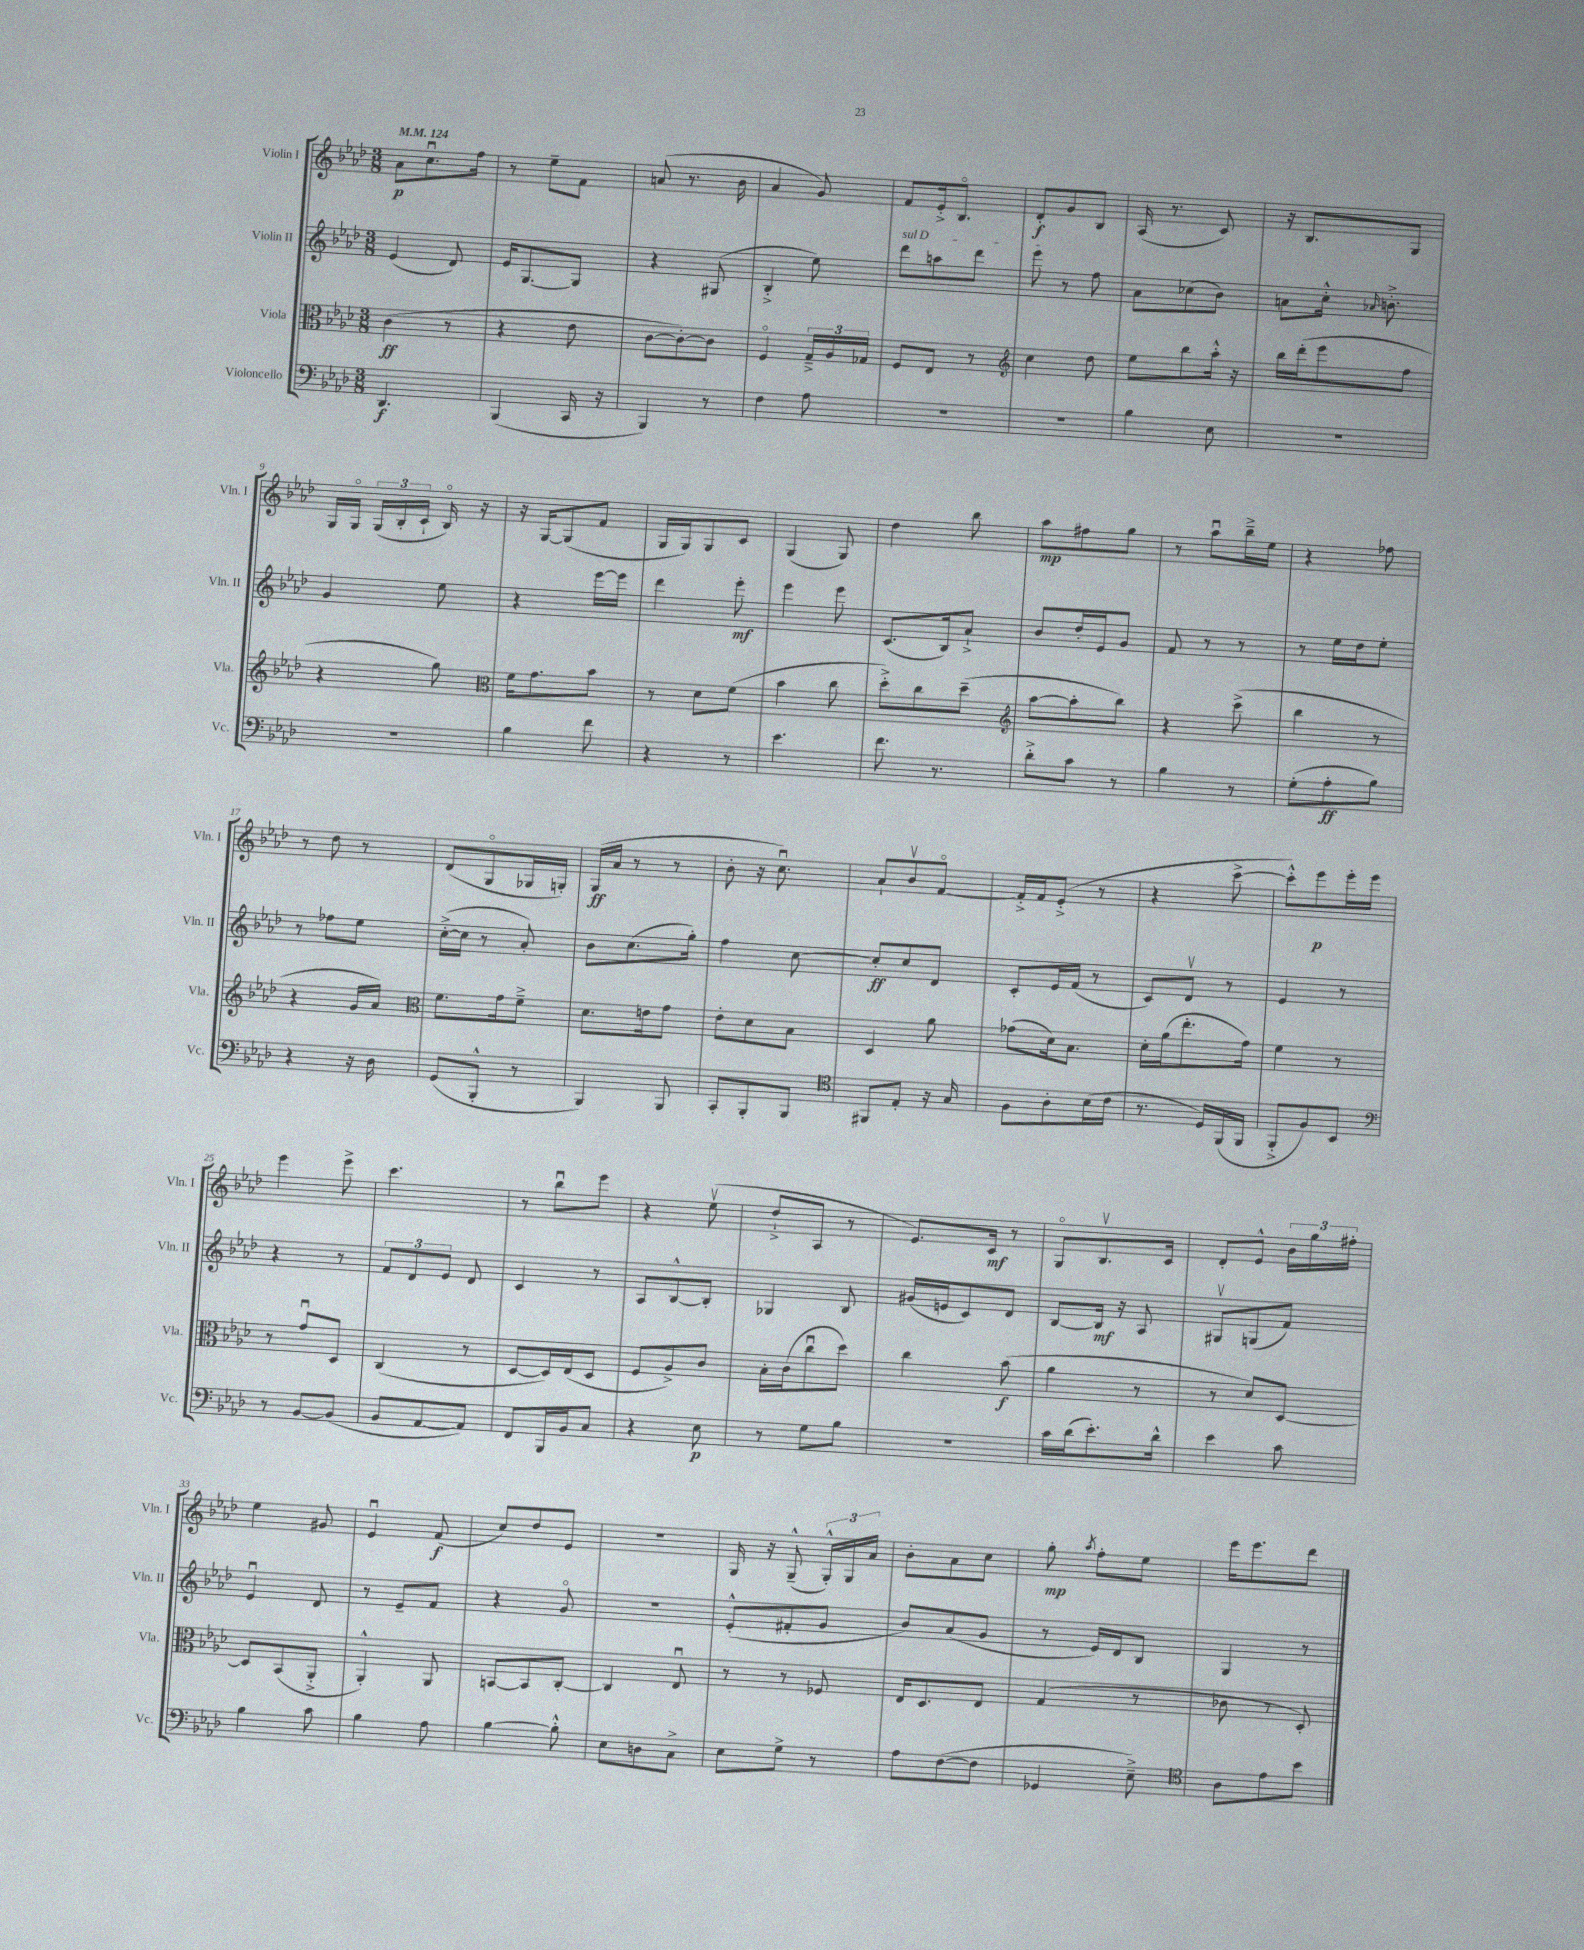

**kern	**dynam	**kern	**dynam	**kern	**dynam	**kern	**dynam
*part4	*part4	*part3	*part3	*part2	*part2	*part1	*part1
*staff4	*staff4	*staff3	*staff3	*staff2	*staff2	*staff1	*staff1
*I"Violoncello	*	*I"Viola	*	*I"Violin II	*	*I"Violin I	*
*I'Vc.	*	*I'Vla.	*	*I'Vln. II	*	*I'Vln. I	*
*clefF4	*	*clefC3	*	*clefG2	*	*clefG2	*
*k[b-e-a-d-]	*	*k[b-e-a-d-]	*	*k[b-e-a-d-]	*	*k[b-e-a-d-]	*
*M3/8	*	*M3/8	*	*M3/8	*	*M3/8	*
*MM124	*	*MM124	*	*MM124	*	*MM124	*
=1	=1	=1	=1	=1	=1	=1	=1
4.DD-/	f	(4c\	ff	(4e-/	.	8a-\L	p
.	.	.	.	.	.	8.ccu\	.
.	.	8r	.	8d-/)	.	.	.
.	.	.	.	.	.	16ff\Jk	.
=2	=2	=2	=2	=2	=2	=2	=2
(4BBB-/	.	4r	.	16e-/KL	.	8r	.
.	.	.	.	[8.G/	.	.	.
.	.	.	.	.	.	8ee-~\L	.
16CC/	.	8e-\	.	8G/J]	.	8f\J	.
16r	.	.	.	.	.	.	.
=3	=3	=3	=3	=3	=3	=3	=3
4BBB-/)	.	[8c\L	.	4r	.	(8an/	.
.	.	8c'\_)	.	.	.	8.r	.
8r	.	8c\J]	.	(8G#X/	.	.	.
.	.	.	.	.	.	16b-\	.
=4	=4	=4	=4	=4	=4	=4	=4
4F\	.	4F/	.	4B-'^/	.	4a-/	.
8A-\	.	24G~^/LL	.	8ee-\)	.	8g/)	.
.	.	24A-/	.	.	.	.	.
.	.	24G-X/JJ	.	.	.	.	.
=5	=5	=5	=5	=5	=5	=5	=5
!	!	!	!	!LO:TX:a:i:t=sul D	!	!	!
4.r	.	8F/L	.	8ddd-\L	.	8f/L	.
.	.	8E-/J	.	8aan\	.	16e-'^/k	.
.	.	.	.	.	.	8.B-/J	.
.	.	8r	.	8ddd-\J	.	.	.
=6	=6	=6	=6	=6	=6	=6	=6
*	*	*clefG2	*	*	*	*	*
4.r	.	4cc\	.	8eee-\	.	8d-'/L	f
.	.	.	.	8r	.	8g/	.
.	.	8dd-\	.	8ff\	.	8B-/J	.
=7	=7	=7	=7	=7	=7	=7	=7
4B-\	.	8ee-\L	.	8a-\L	.	(16A-/	.
.	.	.	.	.	.	8.r	.
.	.	8bb-\	.	(8cc-X\	.	.	.
8E-\	.	16aa-'^^\Jk	.	8b-\J)	.	8c/)	.
.	.	16r	.	.	.	.	.
=8	=8	=8	=8	=8	=8	=8	=8
4.r	.	16bb-\LL	.	8an\L	.	16r	.
.	.	(16ddd-'\J	.	.	.	8.B-/L	.
.	.	8eee-\	.	16cc'^^\Jk	.	.	.
.	.	.	.	16qqa-X/	.	.	.
.	.	.	.	8.bn'^\	.	.	.
.	.	8ff\J	.	.	.	8G/J	.
!!LO:LB:g=z
=9	=9	=9	=9	=9	=9	=9	=9
4.r	.	4r	.	4g/	.	16G/LL	.
.	.	.	.	.	.	16G/JJ	.
.	.	.	.	.	.	(24G/LL	.
.	.	.	.	.	.	24B-'/	.
.	.	.	.	.	.	24c`/JJ	.
.	.	8gg\)	.	8ee-\	.	16B-/)	.
.	.	.	.	.	.	16r	.
=10	=10	=10	=10	=10	=10	=10	=10
*	*	*clefC3	*	*	*	*	*
4B-\	.	16f\KL	.	4r	.	16r	.
.	.	8.g\	.	.	.	[16G/KL	.
.	.	.	.	.	.	(8G/]	.
8f\	.	8b-\J	.	[16eee-\LL	.	8f/J	.
.	.	.	.	16eee-\JJ]	.	.	.
=11	=11	=11	=11	=11	=11	=11	=11
4r	.	8r	.	4ddd-\	.	16G/LL	.
.	.	.	.	.	.	16G/J)	.
.	.	8d-\L	.	.	.	8G/	.
8r	.	(8f\J	.	8eee-'\	mf	8c/J	.
=12	=12	=12	=12	=12	=12	=12	=12
4.e-\	.	4b-\	.	4eee-\	.	(4G/	.
.	.	8cc\	.	8eee-\	.	8G/)	.
=13	=13	=13	=13	=13	=13	=13	=13
8.f\	.	8dd-'^\L)	.	(8.c/L	.	4dd-\	.
.	.	8cc\	.	.	.	.	.
8.r	.	.	.	16B-/k)	.	.	.
.	.	(8dd-~\J	.	8a-`^/J	.	8bb-\	.
=14	=14	=14	=14	=14	=14	=14	=14
*	*	*clefG2	*	*	*	*	*
8d-'^\L	.	[8aa-\L	.	8b-/L	.	8aa-\L	mp
8c\J	.	8aa-'\]	.	16dd-'/L	.	8ff#X\	.
.	.	.	.	16e-/J	.	.	.
8r	.	8bb-\J)	.	8g/J	.	8gg\J	.
=15	=15	=15	=15	=15	=15	=15	=15
4B-\	.	4r	.	8f/	.	8r	.
.	.	.	.	8r	.	8aa-u\L	.
8r	.	(8ccc^\	.	8r	.	16bb-~^\L	.
.	.	.	.	.	.	16ee-\JJ	.
=16	=16	=16	=16	=16	=16	=16	=16
(8G'\L	.	4bb-\	.	8r	.	4r	.
8A-'\	ff	.	.	16ee-\LL	.	.	.
.	.	.	.	16dd-\J	.	.	.
8B-\J)	.	8r	.	8ee-'\J	.	8ff-X\	.
!!LO:LB:g=z
=17	=17	=17	=17	=17	=17	=17	=17
4r	.	4r	.	8r	.	8r	.
.	.	.	.	8ff-X\L	.	8dd-\	.
16r	.	16g/LL	.	8ee-\J	.	8r	.
16D-\	.	16a-/JJ)	.	.	.	.	.
=18	=18	=18	=18	=18	=18	=18	=18
*	*	*clefC3	*	*	*	*	*
(8GG/L	.	8.f\L	.	([16cc'^\LL	.	(8d-/L	.
.	.	.	.	16cc\JJ]	.	.	.
8BBB-'^^/J	.	.	.	8r	.	8G/	.
.	.	16g\k	.	.	.	.	.
8r	.	8f~^\J	.	8a-'/)	.	16G-X/L	.
.	.	.	.	.	.	16Gn'/JJ)	.
=19	=19	=19	=19	=19	=19	=19	=19
4BBB-/)	.	8.d-\L	.	8b-\L	.	(16G/LL	ff
.	.	.	.	.	.	16a-/JJ	.
.	.	.	.	(8.cc\	.	8r	.
.	.	16en\k	.	.	.	.	.
8BBB-/	.	8g\J	.	.	.	8r	.
.	.	.	.	16gg'\Jk)	.	.	.
=20	=20	=20	=20	=20	=20	=20	=20
8CC'/L	.	8e-'\L	.	4ff\	.	8b-'\	.
8BBB-'/	.	8d-\	.	.	.	16r	.
.	.	.	.	.	.	8.ccu\)	.
8BBB-/J	.	8B-\J	.	[8cc\	.	.	.
=21	=21	=21	=21	=21	=21	=21	=21
*clefC4	*	*	*	*	*	*	*
8FF#X/L	.	4D-/	.	8cc'/L]	ff	8a-`/L	.
8E-'/J	.	.	.	8cc/	.	8b-v/	.
16r	.	8a-\	.	8d-/J	.	[8f/J	.
16G/	.	.	.	.	.	.	.
=22	=22	=22	=22	=22	=22	=22	=22
8F\L	.	(8g-X\L	.	8c'/L	.	16f'^/LL]	.
.	.	.	.	.	.	16f/J	.
8A-'\	.	16d-\k)	.	16e-/L	.	(8e-'^/J	.
.	.	8.B-\J	.	(16f/JJ	.	.	.
(16B-\L	.	.	.	8r	.	8r	.
16c\JJ	.	.	.	.	.	.	.
=23	=23	=23	=23	=23	=23	=23	=23
8.r	.	16d-'\LL	.	8c/L)	.	4r	.
.	.	(16a-\J	.	.	.	.	.
.	.	8.ee-'\	.	8d-v/J	.	.	.
16D-/LL)	.	.	.	.	.	.	.
(16FF/	.	.	.	8r	.	[8ccc^\	.
16FF/JJ	.	16g\Jk)	.	.	.	.	.
=24	=24	=24	=24	=24	=24	=24	=24
8FF'^/L	.	4f\	.	4e-/	.	8ccc'^^\L])	.
8F/)	.	.	.	.	.	8eee-\	p
8BB-/J	.	8r	.	8r	.	16eee-'\L	.
.	.	.	.	.	.	16eee-\JJ	.
!!LO:LB:g=z
=25	=25	=25	=25	=25	=25	=25	=25
*clefF4	*	*	*	*	*	*	*
8r	.	8r	.	4r	.	4eee-\	.
[8BB-/L	.	8gu/L	.	.	.	.	.
(8BB-/J]	.	8D-/J	.	8r	.	8eee-^\	.
=26	=26	=26	=26	=26	=26	=26	=26
8BB-/L	.	(4C/	.	12f/L	.	4.ccc\	.
.	.	.	.	12d-/	.	.	.
[8AA-/	.	.	.	.	.	.	.
.	.	.	.	12e-/J	.	.	.
8AA-/J])	.	8r	.	8d-/	.	.	.
=27	=27	=27	=27	=27	=27	=27	=27
8FF/L	.	[8D-/L	.	4c/	.	8r	.
16BBB-/L	.	16D-/L])	.	.	.	8bb-u\L	.
16BB-/J	.	(16E-/J	.	.	.	.	.
8C/J	.	8D-/J	.	8r	.	8eee-\J	.
=28	=28	=28	=28	=28	=28	=28	=28
4r	.	8F/L	.	8A-/L	.	4r	.
.	.	8A-^/)	.	[8B-^^/	.	.	.
8E-\	p	8c/J	.	8B-'/J]	.	(8ee-v\	.
=29	=29	=29	=29	=29	=29	=29	=29
8r	.	16B-'\LL	.	4G-X/	.	8dd-`^/L	.
.	.	(16c\J	.	.	.	.	.
8G\L	.	8ccu\	.	.	.	8A-/J	.
8B-\J	.	8dd-\J)	.	8B-/	.	8r	.
=30	=30	=30	=30	=30	=30	=30	=30
4.r	.	4cc\	.	(16g#X/LL	.	8.e-/L)	.
.	.	.	.	16en/J	.	.	.
.	.	.	.	8c/)	.	.	.
.	.	.	.	.	.	16c/Jk	mf
.	.	(8b-\	f	8d-/J	.	8r	.
=31	=31	=31	=31	=31	=31	=31	=31
16c\LL	.	4a-\	.	[8B-/L	.	8G/L	.
(16d-\J	.	.	.	.	.	.	.
8.e-'\)	.	.	.	16B-/Jk]	mf	8.B-v/	.
.	.	.	.	16r	.	.	.
.	.	8r	.	8A-/	.	.	.
16d-^^\Jk	.	.	.	.	.	16c/Jk	.
=32	=32	=32	=32	=32	=32	=32	=32
4e-\	.	8r	.	8G#Xv/L	.	8d-'/L	.
.	.	8d-/L)	.	(8Gn/	.	8e-^^/J	.
8c\	.	[8D-/J	.	8f/J)	.	24b-\LL	.
.	.	.	.	.	.	24gg\	.
.	.	.	.	.	.	24ff#X'\JJ	.
!!LO:LB:g=z
=33	=33	=33	=33	=33	=33	=33	=33
4B-\	.	8D-/L]	.	4e-u/	.	4ee-\	.
.	.	(8BB-/	.	.	.	.	.
8c\	.	8AA-'^/J	.	8d-/	.	8g#X/	.
=34	=34	=34	=34	=34	=34	=34	=34
4B-\	.	4AA-'^^/)	.	8r	.	4e-u/	.
.	.	.	.	8e-~/L	.	.	.
8A-\	.	8AA-/	.	8f/J	.	(8f/	f
=35	=35	=35	=35	=35	=35	=35	=35
[4B-\	.	[8BBn/L	.	4r	.	8cc/L)	.
.	.	8BB/]	.	.	.	8dd-/	.
8B-'^^\]	.	[8C'/J	.	8g/	.	8e-/J	.
=36	=36	=36	=36	=36	=36	=36	=36
8E-\L	.	4C/]	.	4.r	.	4.r	.
8Dn\	.	.	.	.	.	.	.
8C^\J	.	8E-u/	.	.	.	.	.
=37	=37	=37	=37	=37	=37	=37	=37
8E-\L	.	8r	.	(8e-'^^/L	.	16G/	.
.	.	.	.	.	.	16r	.
8G^\J	.	8r	.	8f#X'/	.	(8G~^^/	.
8r	.	8F-X/	.	8g/J	.	24G'^^/LL)	.
.	.	.	.	.	.	24G/	.
.	.	.	.	.	.	24a-/JJ	.
=38	=38	=38	=38	=38	=38	=38	=38
8A-\L	.	16E-/KL	.	8b-/L)	.	8b-'\L	.
.	.	8.D-/	.	.	.	.	.
([8F\	.	.	.	(8a-/	.	8a-\	.
8F\J]	.	8E-/J	.	8g/J	.	8cc\J	.
=39	=39	=39	=39	=39	=39	=39	=39
4GG-X/	.	(4G/	.	8r	.	8gg'\	mp
.	.	.	.	.	.	8qaa-/	.
.	.	.	.	16e-/LL)	.	8ff'\L	.
.	.	.	.	16d-/J	.	.	.
8E-~^\)	.	8r	.	8B-/J	.	8ee-\J	.
=40	=40	=40	=40	=40	=40	=40	=40
*clefC4	*	*	*	*	*	*	*
8A-\L	.	8c-X\	.	4G/	.	16eee-\KL	.
.	.	.	.	.	.	8.eee-\	.
8e-\	.	8r	.	.	.	.	.
8b-\J	.	8D-'/)	.	8r	.	8ddd-\J	.
==	==	==	==	==	==	==	==
*-	*-	*-	*-	*-	*-	*-	*-
